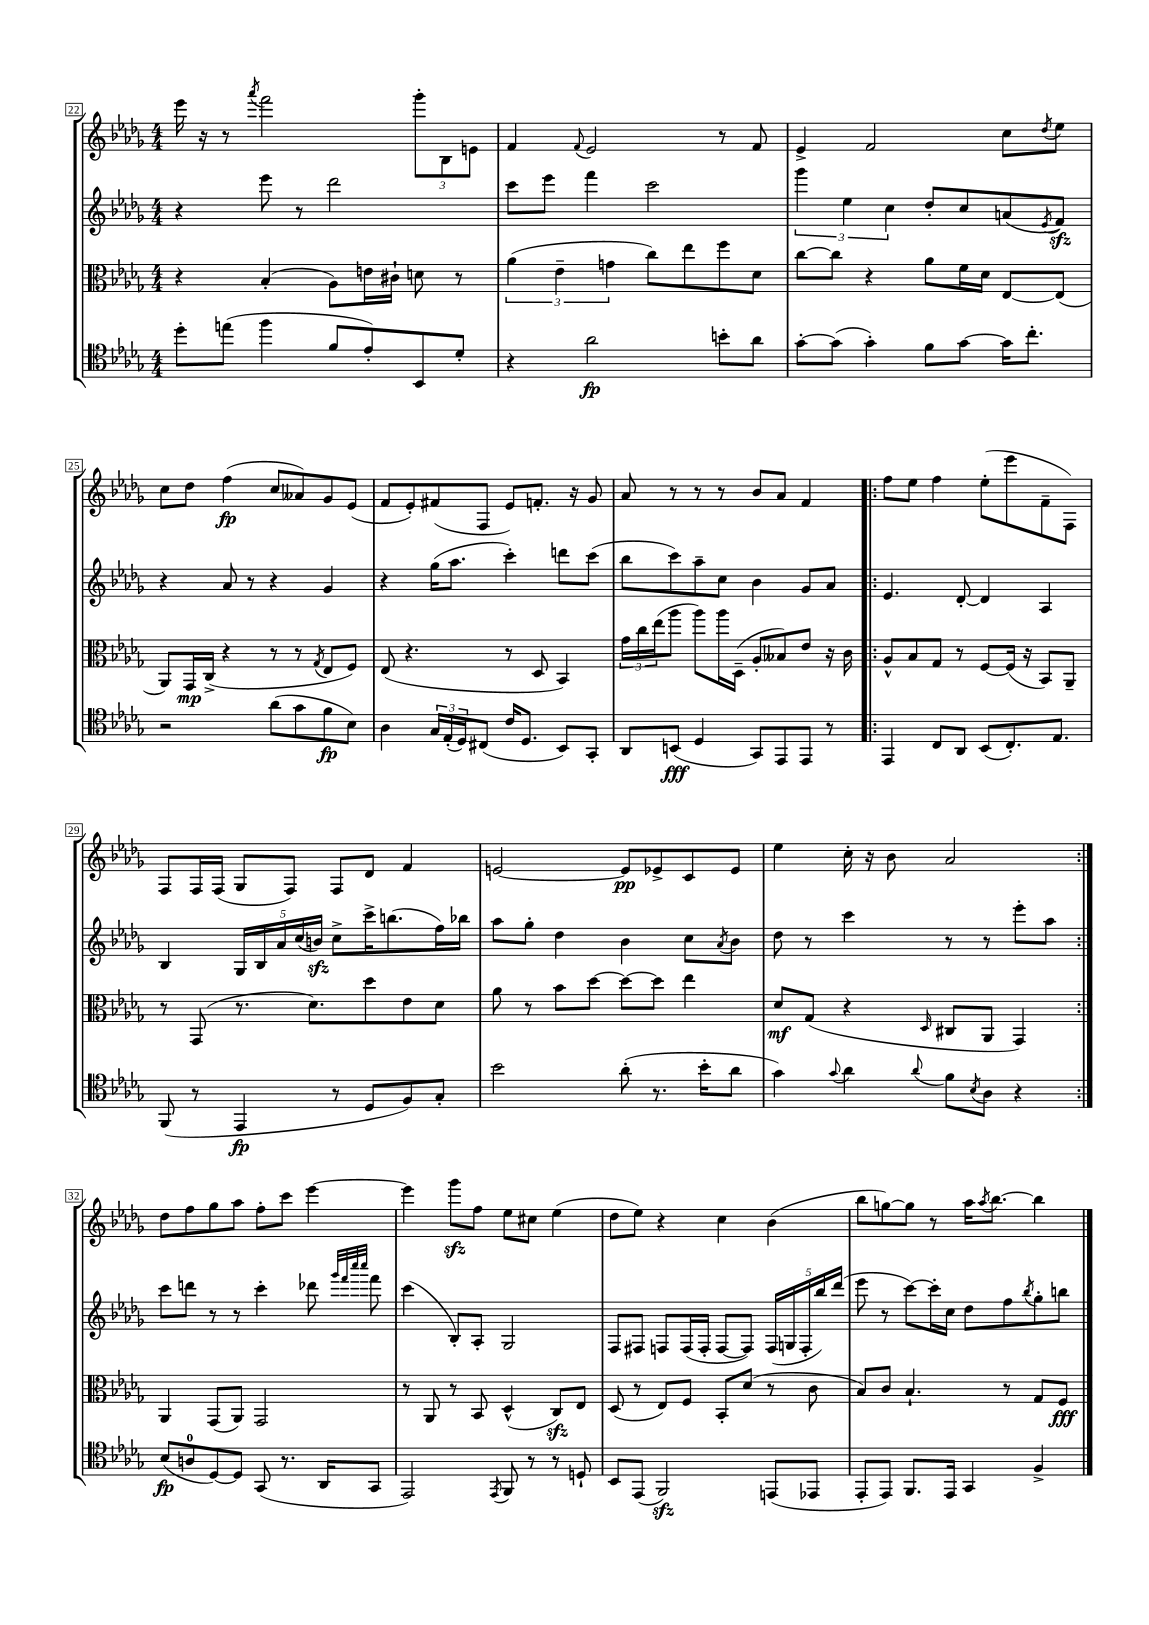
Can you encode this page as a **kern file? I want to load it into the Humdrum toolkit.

**kern	**kern	**kern	**kern
*staff4	*staff3	*staff2	*staff1
*clefC4	*clefC3	*clefG2	*clefG2
*k[b-e-a-d-g-]	*k[b-e-a-d-g-]	*k[b-e-a-d-g-]	*k[b-e-a-d-g-]
*M4/4	*M4/4	*M4/4	*M4/4
8dd-'	4r	4r	16eee-
.	.	.	16r
(8ee	.	.	8r
.	.	.	8qaaa-
4ff	(4B-'	8eee-	2fff
.	.	8r	.
8f	8A-)	2ddd-	.
8e-')	16e	.	.
.	16c#`	.	.
8BB-	8d	.	12ggg-'
.	.	.	12B-
8d-'	8r	.	.
.	.	.	12e
=	=	=	=
4r	(6a-	8ccc	4f
.	.	8eee-	.
.	6e-~	.	.
.	.	.	8qqf
2a-	.	4fff	2e-
.	6g	.	.
.	8cc)	2ccc	.
.	8ee-	.	.
8b'	8ff	.	8r
8a-	8d-	.	8f
=	=	=	=
[8g-'	[8cc	6ggg-	4e-^
(8g-]	8cc]	.	.
.	.	6ee-	.
4g-')	4r	.	2f
.	.	6cc	.
8f	8a-	8dd-'	.
[8g-	16f	8cc	.
.	16d-	.	.
16g-]	[8E-	(8a	8cc
8.cc'	.	.	.
.	.	8qe-	8qdd-
.	(8E-]	8f)	8ee-
=	=	=	=
2r	8AA-)	4r	8cc
.	16GG-	.	8dd-
.	(16C^	.	.
.	4r	8a-	(4ff
.	.	8r	.
(8a-	8r	4r	8cc
8g-	8r	.	8a--)
.	8qG-	.	.
8f	8E-	4g-	8g-
8B-)	8F)	.	(8e-
=	=	=	=
4A-	(8E-	4r	8f
.	4.r	.	8e-')
24G-	.	(16gg-	(8f#
(24E-'	.	.	.
.	.	8.aa-	.
24D-)	.	.	.
(8C#	.	.	8F
16c	8r	4ccc')	8e-)
8.D-	.	.	.
.	8D-	.	8.f'
8BB-)	4BB-)	8ddd	.
.	.	.	16r
8GG-'	.	(8ccc	8g-
=	=	=	=
8AA-	24g-	8bb-	8a-
.	24cc	.	.
.	(24ee-	.	.
(8BB	8aa-	8ccc)	8r
4D-	8aa-)	8aa-~	8r
.	16aa-	8cc	8r
.	(16D-~	.	.
8GG-)	8A-'	4b-	8b-
8EE-	8B--)	.	8a-
8EE-	8e-	8g-	4f
8r	16r	8a-	.
.	16c	.	.
=!|:	=!|:	=!|:	=!|:
4EE-	8A-^^	4.e-	8ff
.	8B-	.	8ee-
8C	8G-	.	4ff
8AA-	8r	[8d-'	.
(8BB-	[8F	4d-]	(8ee-'
8.C')	(16F]	.	8eee-
.	16r	.	.
.	8BB-)	4A-	8f~
8.E-	.	.	.
.	8AA-~	.	8F)
=	=	=	=
(8FF	8r	4B-	8F
8r	(8GG-	.	16F
.	.	.	(16F
4EE-	8.r	20G-	8G-
.	.	20B-	.
.	.	20a-	.
.	.	.	8F)
.	.	(20cc	.
.	8.d-)	.	.
.	.	20b)	.
8r	.	8cc^	8F
8D-	8dd-	16ccc^	8d-
.	.	(8.bb	.
8F)	8e-	.	4f
8G-'	8d-	16ff)	.
.	.	16bb-	.
=	=	=	=
2b-	8a-	8aa-	[2e
.	8r	8gg-'	.
.	8b-	4dd-	.
.	[8dd-	.	.
(8a-'	8dd-_	4b-	8e]
8.r	8dd-]	.	8e-^
.	4ee-	8cc	8c
16b-'	.	.	.
.	.	8qa-	.
8a-	.	8b-	8e-
=	=	=	=
4g-)	8d-	8dd-	4ee-
.	(8G-	8r	.
8qqg-	.	.	.
4a-	4r	4ccc	16cc'
.	.	.	16r
.	.	.	8b-
8qqa-	16qqD-	.	.
8f	8C#	8r	2a-
8qB-	.	.	.
8A-	8AA-	8r	.
4r	4GG-)	8eee-'	.
.	.	8aa-	.
=:|!	=:|!	=:|!	=:|!
(8B-	4AA-	8ccc	8dd-
8A	.	8ddd	8ff
[8D-)	(8GG-	8r	8gg-
8D-]	8AA-)	8r	8aa-
(8GG-	2GG-	4ccc'	8ff'
8.r	.	.	8ccc
.	.	8ddd-	[4eee-
16AA-	.	.	.
.	.	32qqggg-	.
.	.	32qqfff	.
.	.	32qqcccc	.
.	.	32qqcccc	.
8GG-	.	8fff	.
=	=	=	=
2EE-)	8r	(4ccc	4eee-]
.	8AA-	.	.
.	8r	8B-')	8ggg-
.	8BB-	8A-'	8ff
8qEE-	.	.	.
8FF	(4D-^^	2G-	8ee-
8r	.	.	8cc#
8r	8C)	.	(4ee-
8D`	8E-	.	.
=	=	=	=
8BB-	(8D-	8F	8dd-
(8EE-	8r	8F#	8ee-)
2FF)	8E-)	8F	4r
.	8F	(16F	.
.	.	16F'	.
.	8BB-'	[8F	4cc
.	(8d-	8F])	.
(8EE	8r	(20F	(4b-
.	.	20G	.
.	.	20F'	.
8EE-	8c	.	.
.	.	20bb-)	.
.	.	(20ddd-	.
=	=	=	=
8EE-'	8B-)	8eee-	8bb-
8EE-)	8c	8r	[8gg)
8.FF	4.B-`	[8ccc)	8gg]
.	.	16ccc']	8r
16EE-	.	16cc	.
4GG-	.	8dd-	16aa-
.	.	.	8qaa-
.	.	.	[8.bb-
.	8r	8ff	.
.	.	8qbb-	.
4F^	8G-	8gg-'	4bb-]
.	8F	8bb	.
==	==	==	==
*-	*-	*-	*-
